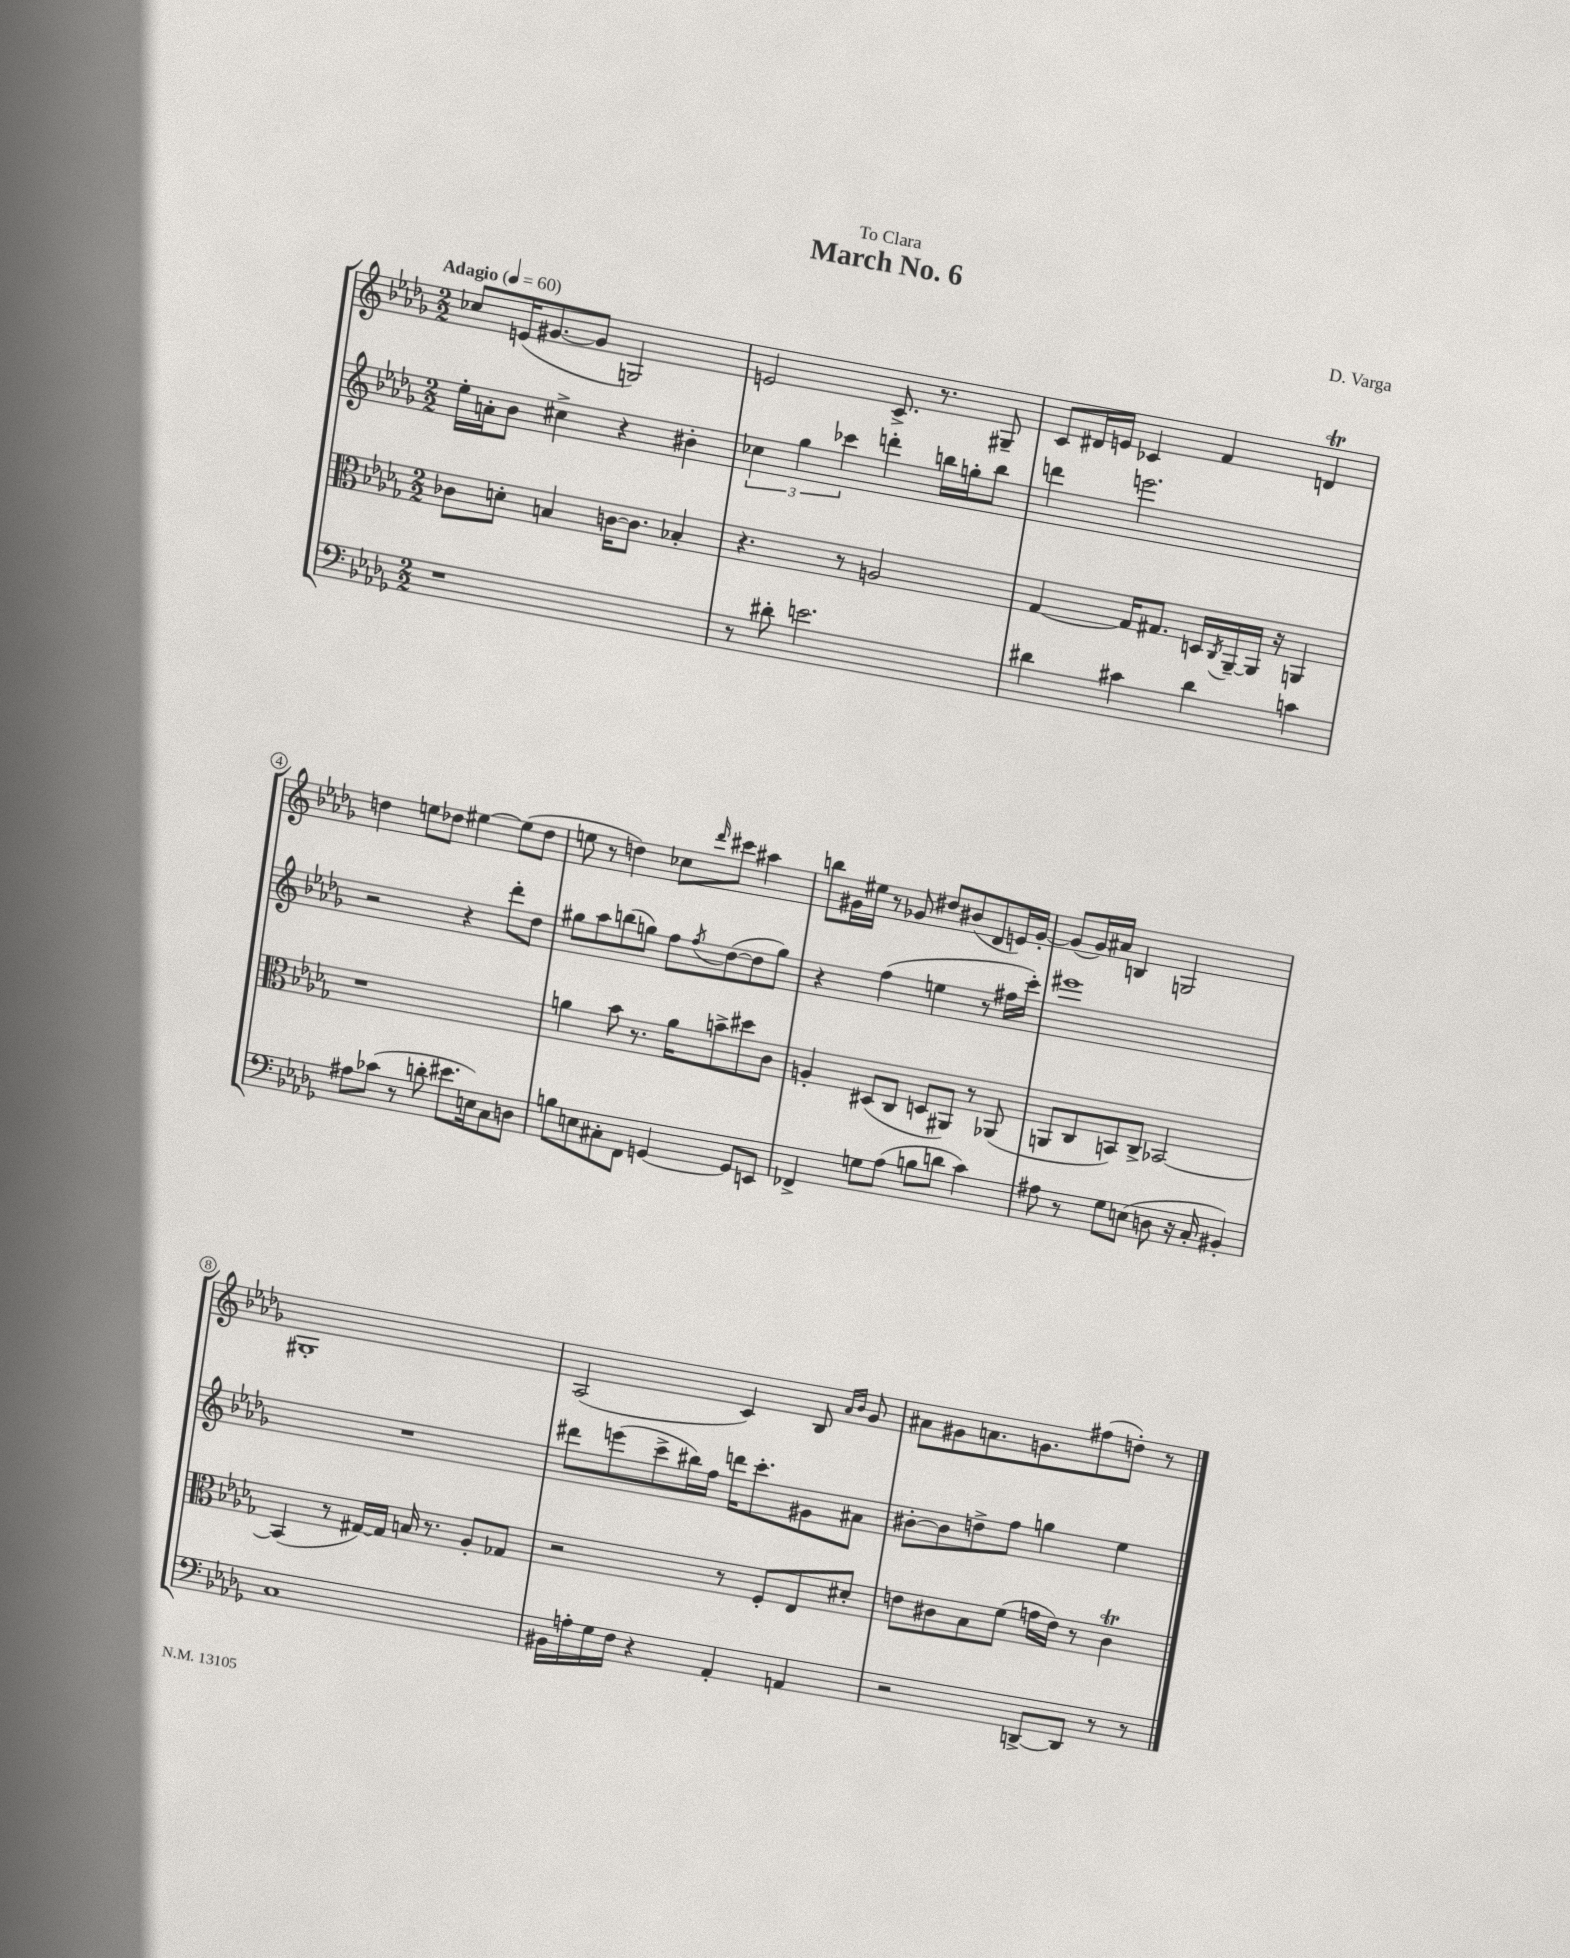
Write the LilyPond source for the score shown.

\header { title = "March No. 6" composer = "D. Varga" dedication = "To Clara" }
<<
\new StaffGroup <<
\new Staff = "s0" {
    \clef treble \key des \major \numericTimeSignature \time 2/2 \tempo "Adagio" 4 = 60
    ces''8 e'16( gis'8.~ gis'8 g2) |
    e'2 c'8.-> r8. gis8-- |
    c'8 dis'16 e'16 ces'4 f'4 d'4\trill |
    d''4 e''8 des''8 eis''4~ eis''8( des''8 |
    e''8 r8 d''4) ces''8 \grace { des'''16 } cis'''8 ais''4 |
    b''8 gis'16 eis''16 r8 ges'8 dis''8 bis'8( des'8 e'16) ges'16~-. |
    ges'8( ges'16) ais'16 b4 g2 |
    gis1-. |
    aes2( c'4) bes8 \grace { aes'16 bes'16 } ges'8 |
    ais'8 gis'8 a'8. g'8. fis''8( d''8-.) r8 \bar "|." |
}
\new Staff = "s1" {
    \clef treble \key des \major \numericTimeSignature \time 2/2
    ees''16-. a'16-. bes'8 cis''4-> r4 bis'4-. |
    \tuplet 3/2 { ces''4 ges''4 ces'''4 } d'''4-. b''16 g''16-. b''8 |
    d'''4 e'''2. |
    r2 r4 des'''8-. des''8 |
    gis''8 aes''8 b''8( g''8) f''8 \acciaccatura { f''8 } des''8~( des''8 g''8) |
    r4 f''4( e''4 r8 fis''16 c'''16-.) |
    eis'''1 |
    R1 |
    dis'''8 e'''8( c'''8-> bis''16) f''16 d'''16 c'''8.-. gis'8 ais'8 |
    bis'8~-. bis'8 d''8-> f''8 g''4 ees''4 \bar "|." |
}
\new Staff = "s2" {
    \clef alto \key des \major \numericTimeSignature \time 2/2
    ces'8 d'8-. b4 c'16~ c'8. bes4-. |
    r4. r8 a2 |
    ges4~ ges16 gis8. d16 \acciaccatura { c8 } aes,16~-- aes,16 r16 a,4 |
    r1 |
    a'4 bes'8 r8. a'16 b'8-> dis''8 c'8 |
    a4-. dis8( c8 d8 ais,8) r8 aes,8( |
    a,8 c8 b,8) c8-> bes,2~ |
    bes,4( r8 gis16~) gis16 b16 r8. aes8-. ges8 |
    r2 r8 f8-. ees8 dis'8-. |
    e'8 cis'8 bes8 f'8( g'16 e'16) r8 cis'4\trill \bar "|." |
}
\new Staff = "s3" {
    \clef bass \key des \major \numericTimeSignature \time 2/2
    r1 |
    r8 dis'8-. e'2. |
    dis'4 cis'4 dis'4 c'4 |
    ais8 ces'8( r8 d'8-. eis'8. e16) c8 d8 |
    b8 e8 cis8-. f,8 g,4~ g,8 e,8 |
    fes,4-> g8 aes8( b8 d'8 c'4) |
    ais8 r8 ges8 e8( d8 r16 c16-. bis,4-.) |
    c1 |
    bis,16 a16-. ges16 f16 r4 aes,4-. a,4 |
    r2 d,8~-> d,8 r8 r8 \bar "|." |
}
>>
>>
\layout { \context { \Score \override BarNumber.stencil = #(make-stencil-circler 0.1 0.3 ly:text-interface::print) } }
